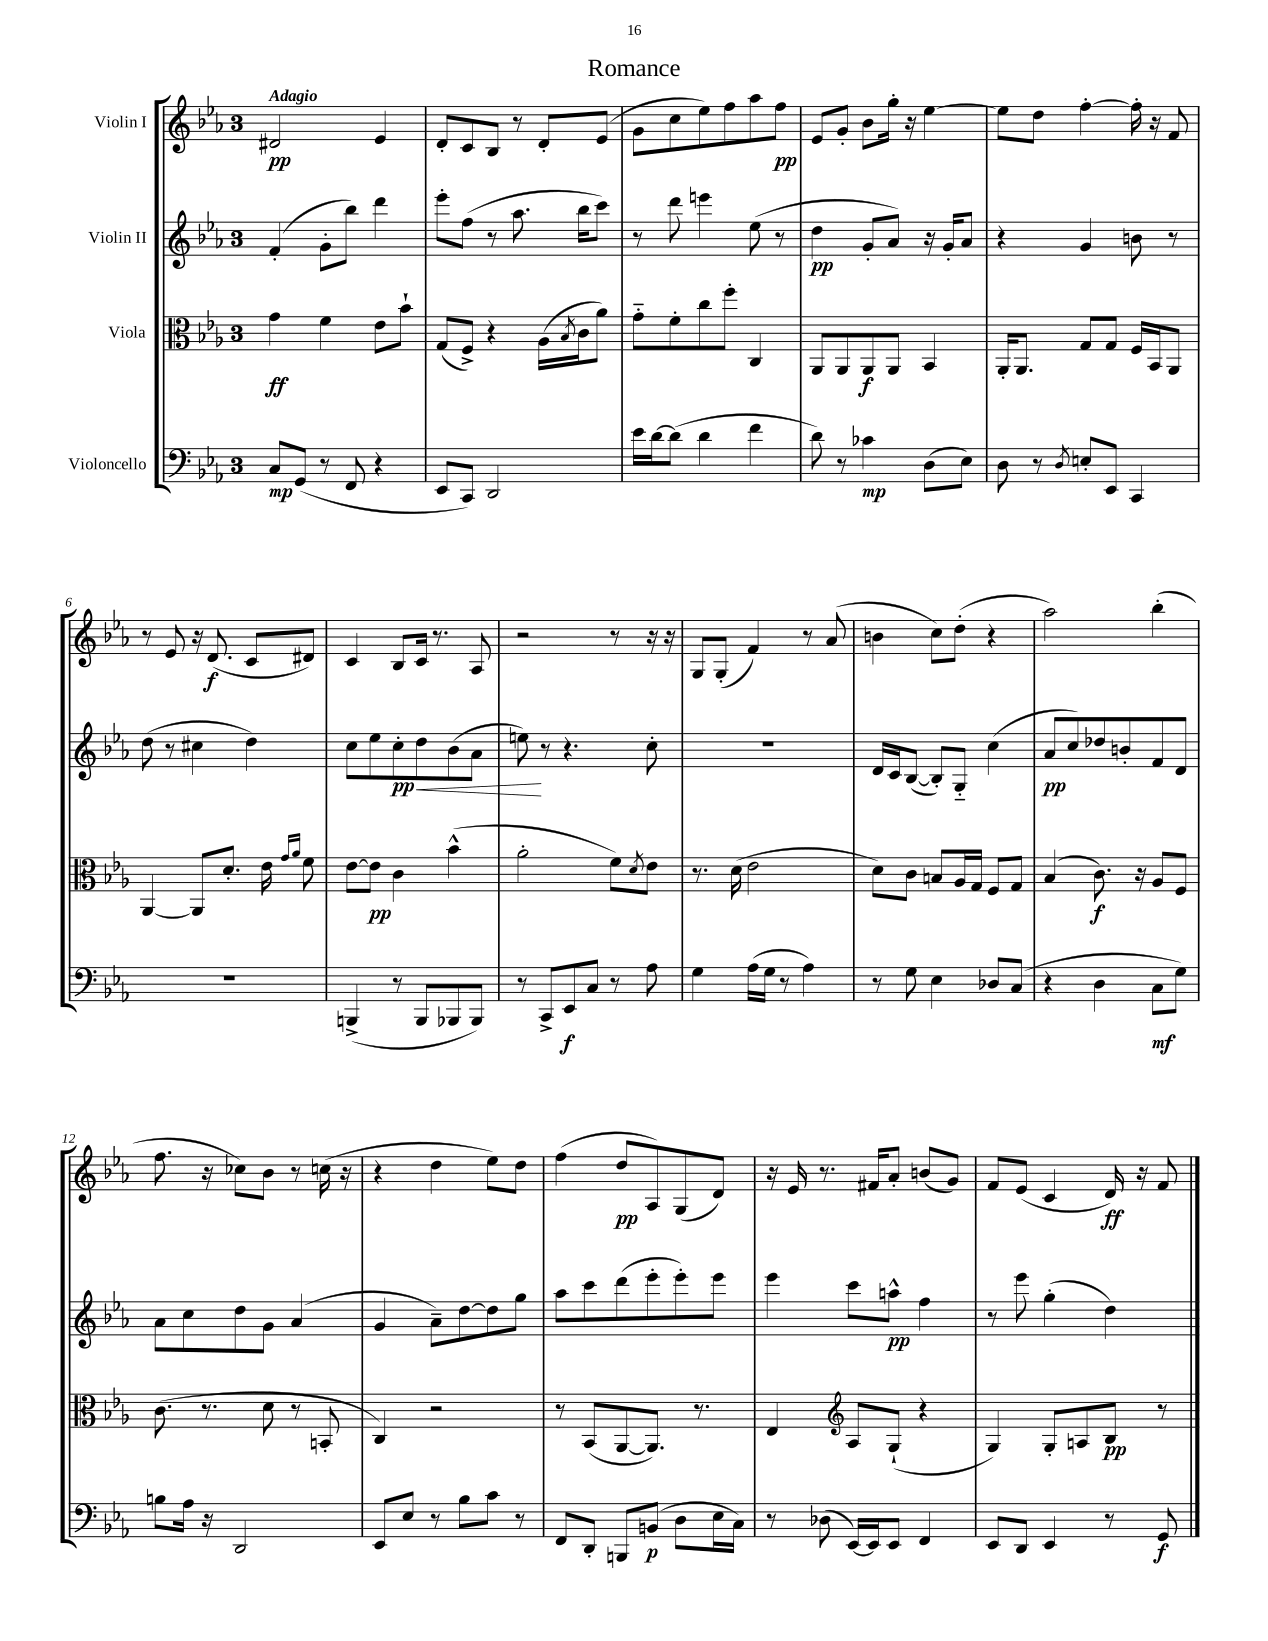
\header { title = "Romance" }
<<
\new StaffGroup <<
\new Staff = "s0" \with { instrumentName = "Violin I" } {
    \clef treble \key ees \major \once \override Staff.TimeSignature.style = #'single-digit \time 3/4 \tempo "Adagio"
    dis'2\pp ees'4 |
    d'8-. c'8 bes8 r8 d'8-. ees'8( |
    g'8 c''8 ees''8) f''8 aes''8 f''8\pp |
    ees'8 g'8-. bes'8 g''16-. r16 ees''4~ |
    ees''8 d''8 f''4~-. f''16-. r16 f'8 |
    r8 ees'8 r16 d'8.\f( c'8 dis'8) |
    c'4 bes8 c'16 r8. aes8 |
    r2 r8 r16 r16 |
    g8 g8-.( f'4) r8 aes'8( |
    b'4 c''8) d''8-.( r4 |
    aes''2) bes''4-.( |
    f''8. r16 ces''8) bes'8 r8 c''16( r16 |
    r4 d''4 ees''8) d''8 |
    f''4( d''8\pp aes8) g8( d'8) |
    r16 ees'16 r8. fis'16 aes'8-. b'8( g'8) |
    f'8 ees'8( c'4 d'16\ff) r16 f'8 \bar "|." |
}
\new Staff = "s1" \with { instrumentName = "Violin II" } {
    \clef treble \key ees \major \once \override Staff.TimeSignature.style = #'single-digit \time 3/4
    f'4-.( g'8-. bes''8) d'''4 |
    ees'''8-. f''8( r8 aes''8. bes''16 c'''8) |
    r8 d'''8 e'''4 ees''8( r8 |
    d''4\pp g'8-. aes'8) r16 g'16-. aes'8 |
    r4 g'4 b'8 r8 |
    d''8( r8 cis''4 d''4) |
    c''8 ees''8 c''8-.\pp\< d''8 bes'8( aes'8 |
    e''8\!) r8 r4. c''8-. |
    R2. |
    d'16 c'16 bes8~( bes8-.) g8-_ c''4( |
    aes'8\pp c''8) des''8 b'8-. f'8 d'8 |
    aes'8 c''8 d''8 g'8 aes'4( |
    g'4 aes'8--) d''8~ d''8 g''8 |
    aes''8 c'''8 d'''8( ees'''8-. ees'''8-.) ees'''8 |
    ees'''4 c'''8 a''8-^\pp f''4 |
    r8 ees'''8 g''4-.( d''4) \bar "|." |
}
\new Staff = "s2" \with { instrumentName = "Viola" } {
    \clef alto \key ees \major \once \override Staff.TimeSignature.style = #'single-digit \time 3/4
    g'4\ff f'4 ees'8 bes'8-! |
    g8( f8->) r4 aes16( \acciaccatura { bes8 } c'16 aes'8) |
    g'8-_ f'8-. c''8 f''8-. c4 |
    aes,8 aes,8 aes,8\f aes,8 bes,4 |
    aes,16-. aes,8. g8 g8 f16 bes,16 aes,8 |
    aes,4~ aes,8 d'8.-. ees'16 \grace { g'16 aes'16 } f'8 |
    ees'8~ ees'8\pp c'4 bes'4-^( |
    aes'2-. f'8) \acciaccatura { d'8 } ees'8 |
    r8. d'16( ees'2 |
    d'8) c'8 b8 aes16 g16 f8 g8 |
    bes4( c'8.\f) r16 aes8 f8 |
    c'8.( r8. d'8 r8 b,8-. |
    c4) r2 |
    r8 bes,8( aes,8~ aes,8.) r8. |
    ees4 \clef treble aes8 g8-!( r4 |
    g4) g8-. a8 bes8\pp r8 \bar "|." |
}
\new Staff = "s3" \with { instrumentName = "Violoncello" } {
    \clef bass \key ees \major \once \override Staff.TimeSignature.style = #'single-digit \time 3/4
    c8\mp g,8( r8 f,8 r4 |
    ees,8 c,8) d,2 |
    ees'16 d'16~ d'8( d'4 f'4 |
    d'8) r8 ces'4\mp d8( ees8) |
    d8 r8 \acciaccatura { d8 } e8-. ees,8 c,4 |
    R2. |
    b,,4->( r8 b,,8 bes,,8 bes,,8) |
    r8 c,8-> ees,8\f c8 r8 aes8 |
    g4 aes16( g16 r8 aes4) |
    r8 g8 ees4 des8 c8( |
    r4 d4 c8\mf g8) |
    b8 aes16 r16 d,2 |
    ees,8 ees8 r8 bes8 c'8 r8 |
    f,8 d,8-. b,,8 b,8\p( d8 ees16 c16) |
    r8 des8( ees,16~) ees,16 ees,8 f,4 |
    ees,8 d,8 ees,4 r8 g,8\f \bar "|." |
}
>>
>>
